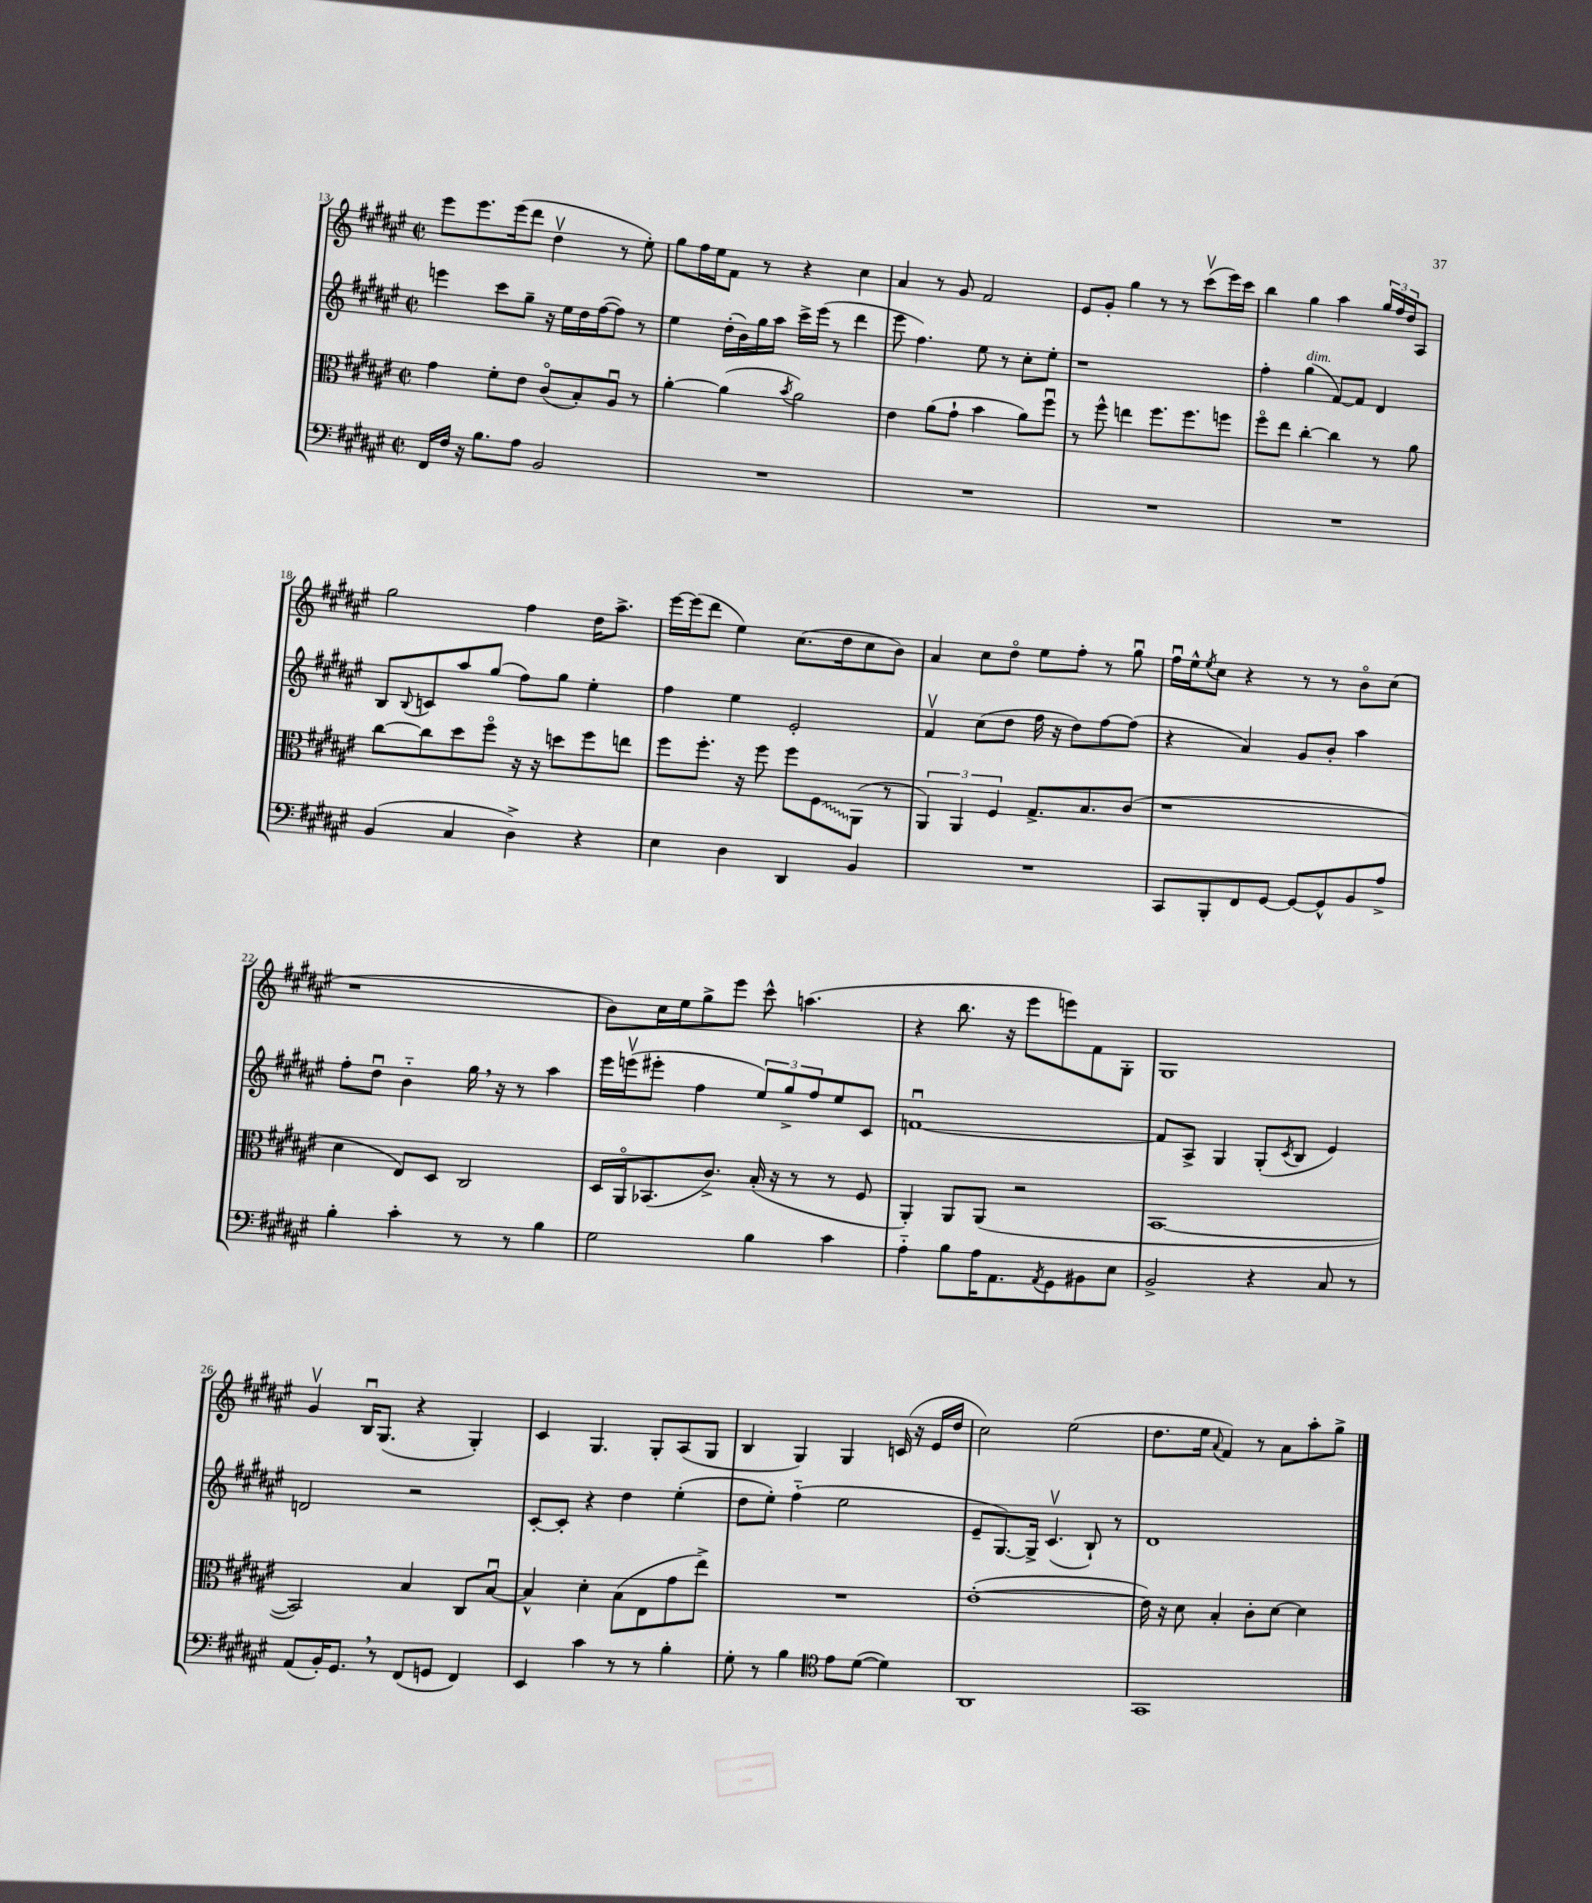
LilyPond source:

<<
\new StaffGroup <<
\new Staff = "s0" {
    \clef treble \key fis \major \defaultTimeSignature \time 2/2
    eis'''8 eis'''8. eis'''16( dis'''8 dis''4\upbow r8 eis''8-.) |
    gis''8 fis''16 eis''16 fis'8 r8 r4 cis''4 |
    ais'4 r8 gis'8 fis'2 |
    eis'8 gis'8-. gis''4 r8 r8 cis'''8\upbow( eis'''16) cis'''16 |
    b''4 gis''4 ais''4 \tuplet 3/2 { gis''16 fis''16 dis''16 } ais8 |
    gis''2 fis''4 dis''16 ais''8.-> |
    eis'''16~ eis'''16( dis'''8 eis''4) cis''8.( dis''16 cis''8 b'8) |
    ais'4 cis''8 dis''8\flageolet eis''8 fis''8-. r8 gis''8\downbow |
    fis''16\downbow eis''16-^ \acciaccatura { eis''8 } cis''8 r4 r8 r8 b'8\flageolet cis''8( |
    r1 |
    b'8) cis''16 eis''16 gis''8-> eis'''8 cis'''8-^ a''4.( |
    r4 b''8. r16 eis'''8 e'''8) fis'8 gis8-. |
    gis1 |
    gis'4\upbow b16\downbow gis8.( r4 gis4-.) |
    cis'4 gis4. gis8-. ais8( gis8 |
    b4 gis4) gis4 c'16( r16 eis'16 dis''16 |
    cis''2) eis''2( |
    dis''8. eis''16 \appoggiatura { ais'8 } fis'4) r8 ais'8 ais''8-. gis''8-> \bar "|." |
}
\new Staff = "s1" {
    \clef treble \key fis \major \defaultTimeSignature \time 2/2
    e'''4 cis'''8 gis''8-- r16 eis''16 dis''16 fis''16~( fis''8) r8 |
    eis''4 dis''16-.( b'16) gis''16 ais''16 cis'''16-> eis'''16( r8 dis'''4 |
    eis'''8 fis''4.) eis''8 r8 cis''8-. eis''8-. |
    r1 |
    fis''4-. gis''4^\markup { \italic "dim." }( fis'8~) fis'8 dis'4 |
    b8 \appoggiatura { b8 } c'8 ais''8 gis''8( fis''8) gis''8 eis''4-. |
    fis''4 eis''4 eis'2-. |
    fis'4\upbow cis''8( dis''8 fis''16 r16 dis''8) fis''8~ fis''8( |
    r4 ais'4) gis'8 b'8-. ais''4 |
    fis''8-. dis''8\downbow b'4-_ gis''16 \breathe r16 r8 ais''4 |
    eis'''16 e'''16\upbow( eis'''8-. fis''4 \tuplet 3/2 { eis''8) gis''8-> fis''8 } eis''8 cis'8 |
    f'1~\downbow |
    f'8 ais8-> gis4 gis8-.( \acciaccatura { cis'8 } b8 eis'4) |
    d'2 r2 |
    cis'8~-. cis'8-. r4 dis''4 eis''4-.( |
    dis''8 eis''8-.) fis''4-_( eis''2 |
    eis'8-- gis8.~) gis16-> cis'4.\upbow( b8-!) r8 |
    dis'1 \bar "|." |
}
\new Staff = "s2" {
    \clef alto \key fis \major \defaultTimeSignature \time 2/2
    gis'4 fis'8-. eis'8 cis'8\flageolet( b8-.) ais8\downbow r8 |
    ais'4~-. ais'4( \acciaccatura { b'8 } ais'2) |
    eis'4 ais'8( gis'8-! b'4 ais'8) fis''8\downbow |
    r8 fis''8-^ e''4 fis''8. fis''8. f''8 |
    fis''8\flageolet eis''8 cis''4~-. cis''4 r8 ais'8 |
    cis''8~ cis''8 dis''8 fis''8\flageolet r16 r16 d''8 fis''8 e''8 |
    fis''8 fis''8.-. r16 fis''8 fis''8 \once \override Glissando.style = #'zigzag fis8\glissando ais,8( r8 |
    \tuplet 3/2 { ais,4) ais,4 fis4 } gis8.-> b8. cis'8( |
    r1 |
    dis'4 eis8) dis8 cis2 |
    dis16 ais,16\flageolet bes,8.( cis'8.->) b16-.( r16 r8 r8 fis8 |
    ais,4-.) ais,8 ais,8( r2 |
    b,1~ |
    b,2) b4 cis8 b8~\downbow |
    b4-^ dis'4-. b8( eis8 gis'8 eis''8->) |
    R1 |
    eis'1~-.( |
    eis'16) r16 dis'8 b4-. cis'8-. dis'8~ dis'4 \bar "|." |
}
\new Staff = "s3" {
    \clef bass \key fis \major \defaultTimeSignature \time 2/2
    fis,16 fis16 r16 b8. ais8 b,2 |
    R1 |
    R1 |
    R1 |
    R1 |
    b,4( cis4 dis4->) r4 |
    eis4 dis4 dis,4 b,4 |
    R1 |
    cis,8 b,,8-. fis,8 gis,8~ gis,8~ gis,8-^ b,8 ais8-> |
    b4-. cis'4-. r8 r8 b4 |
    gis2 b4 cis'4 |
    ais4-_ b8 ais16 ais,8. \acciaccatura { ais,8 } gis,8 bis,8 eis8 |
    b,2-> r4 cis8 r8 |
    ais,8( b,16-.) gis,8. \breathe r8 fis,8( g,8 fis,4) |
    eis,4 cis'4 r8 r8 b4-. |
    gis8-. r8 b4 \clef tenor eis'8 dis'8~( dis'4) |
    ais,1 |
    gis,1 \bar "|." |
}
>>
>>
\layout { \context { \Score currentBarNumber = #13 } }
